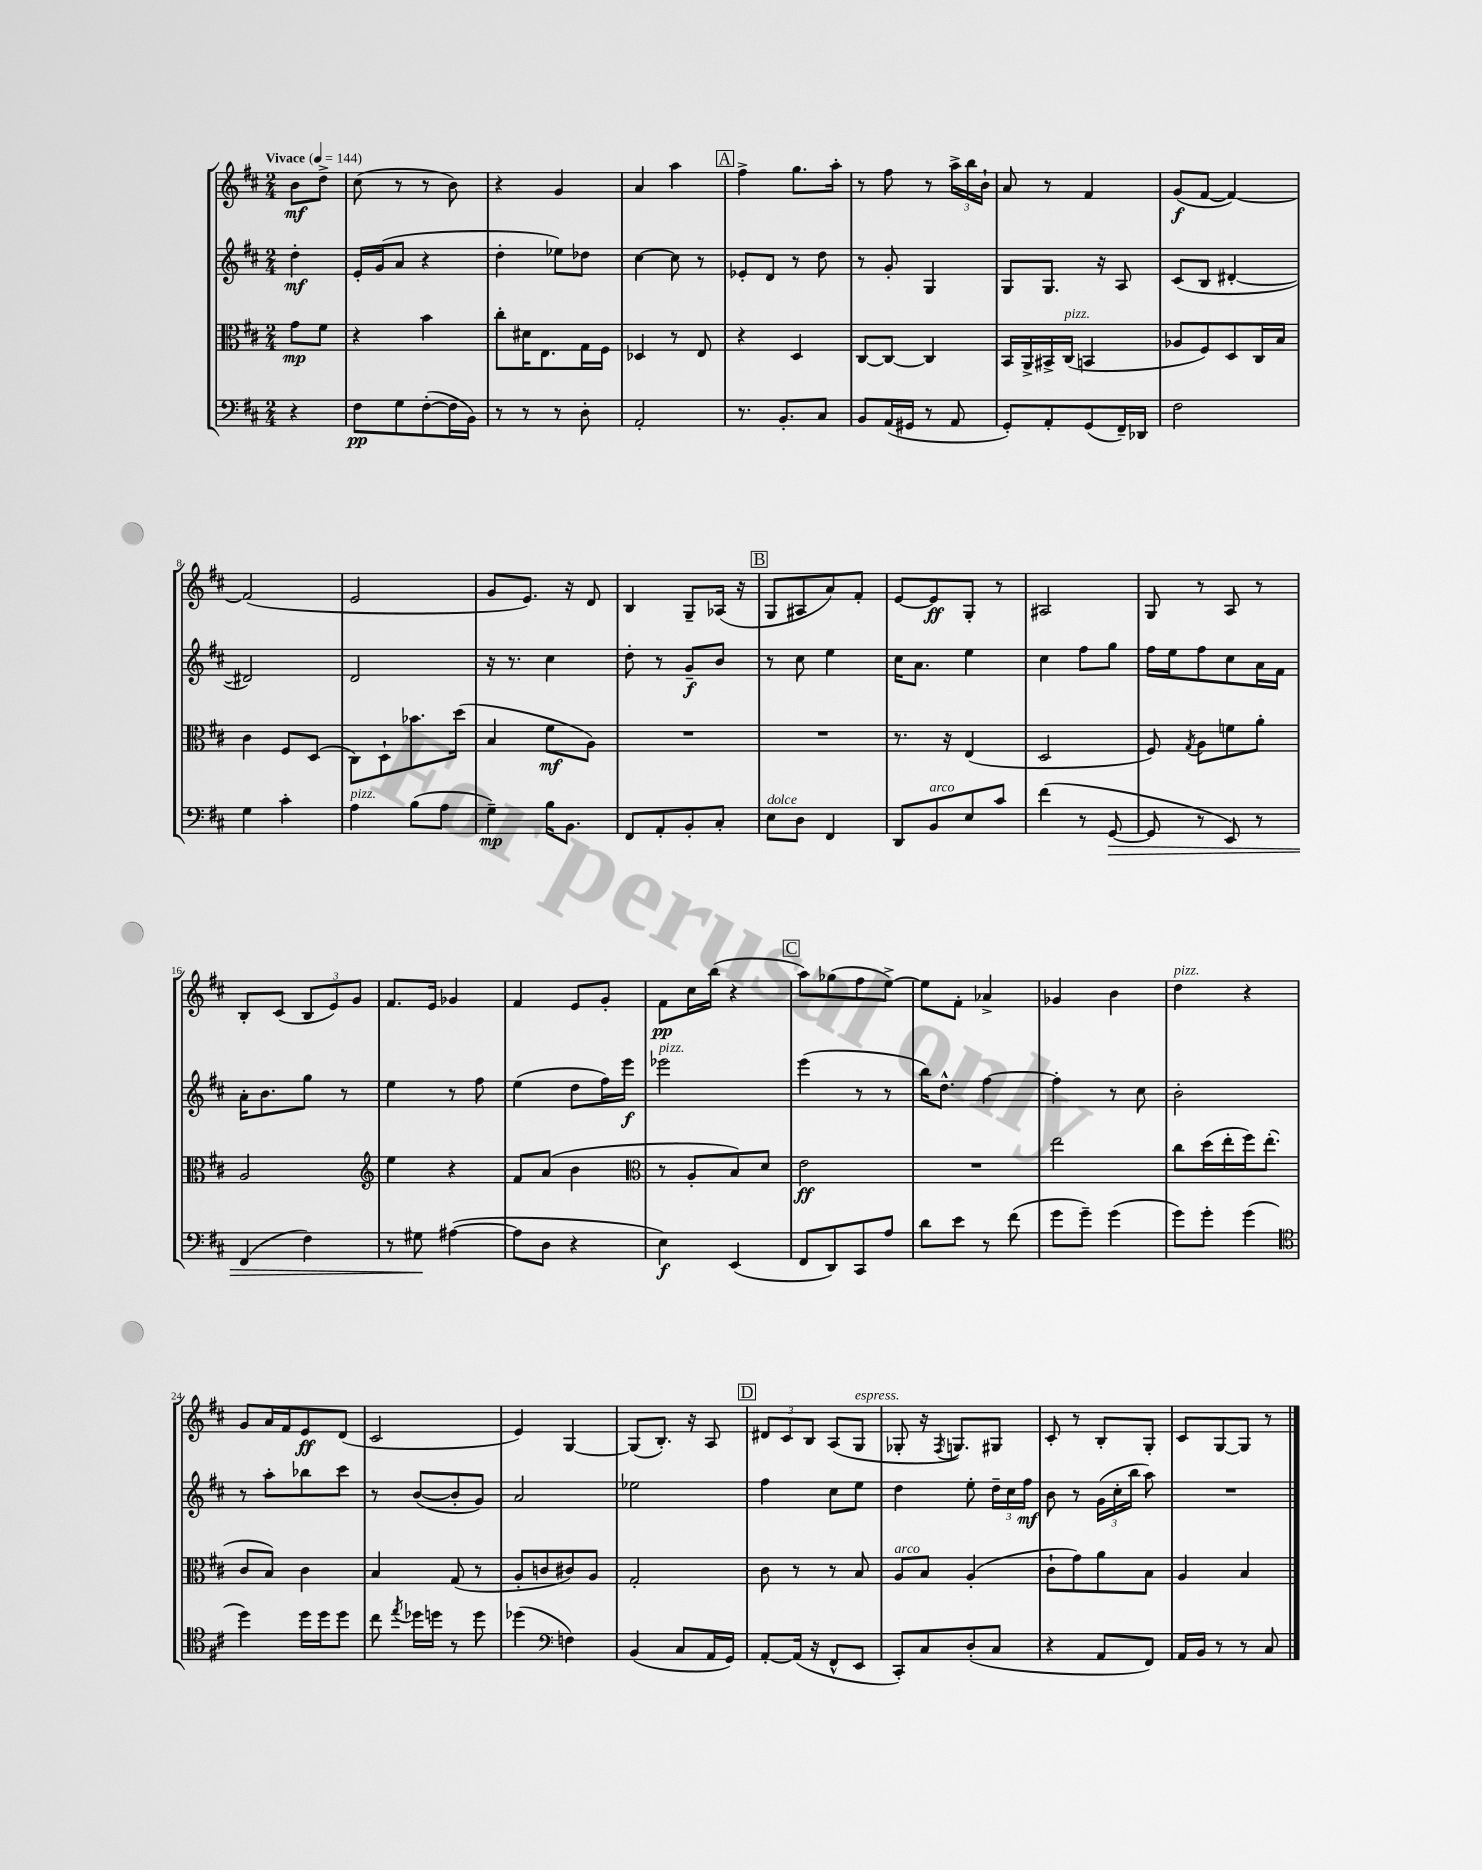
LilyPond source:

<<
\new StaffGroup <<
\new Staff = "s0" {
    \clef treble \key d \major \numericTimeSignature \time 2/4 \partial 4 \tempo "Vivace" 4 = 144
    \autoBeamOff b'8[\mf d''8]-> |
    cis''8( r8 r8 b'8) |
    r4 g'4 |
    a'4 a''4 |
    \mark \markup { \box "A" } fis''4-> g''8.[ a''16]-. |
    r8 fis''8 r8 \tuplet 3/2 { a''16[-> b''16 b'16]-! } |
    a'8 r8 fis'4 |
    g'8[\f( fis'8]~ fis'4~) |
    fis'2( |
    e'2 |
    g'8[ e'8.]) r16 d'8 |
    b4 g8[-- aes16]( r16 |
    \mark \markup { \box "B" } g8[ ais8 a'8) fis'8]-. |
    e'8[~ e'8\ff g8]-. r8 |
    ais2 |
    g8 r8 a8 r8 |
    b8[-. cis'8]( \tuplet 3/2 { b8[ e'8) g'8] } |
    fis'8.[ e'16] ges'4 |
    fis'4 e'8[ g'8]-. |
    fis'8[\pp cis''16 b''16]( r4 |
    \mark \markup { \box "C" } a''8[) ges''8( fis''8 e''8]~->) |
    e''8[ fis'8]-. aes'4-> |
    ges'4 b'4 |
    d''4^\markup { \italic "pizz." } r4 |
    g'8[ a'16 fis'16 e'8\ff d'8]( |
    cis'2 |
    e'4) g4~ |
    g8[( b8.]-.) r16 a8 |
    \mark \markup { \box "D" } \tuplet 3/2 { dis'8[ cis'8 b8] } a8[( g8]^\markup { \italic "espress." } |
    ges8-. r16 \acciaccatura { fis8 } g8.[) gis8] |
    cis'8-. r8 b8[-. g8]-. |
    cis'8[ g8~ g8] r8 \bar "|." |
}
\new Staff = "s1" {
    \clef treble \key d \major \numericTimeSignature \time 2/4 \partial 4
    \autoBeamOff d''4-.\mf |
    e'16[-. g'16( a'8] r4 |
    d''4-. ees''8[) des''8] |
    cis''4~ cis''8 r8 |
    \mark \markup { \box "A" } ees'8[-. d'8] r8 d''8 |
    r8 g'8-. g4 |
    g8[ g8.] r16 a8 |
    cis'8[( b8] dis'4~-. |
    dis'2) |
    d'2 |
    r16 r8. cis''4 |
    d''8-. r8 g'8[--\f b'8] |
    \mark \markup { \box "B" } r8 cis''8 e''4 |
    cis''16[ a'8.] e''4 |
    cis''4 fis''8[ g''8] |
    fis''16[ e''16 fis''8 cis''8 a'16 fis'16] |
    a'16[-. b'8. g''8] r8 |
    e''4 r8 fis''8 |
    e''4( d''8[ fis''16) e'''16]\f |
    ees'''2^\markup { \italic "pizz." } |
    \mark \markup { \box "C" } e'''4( r8 r8 |
    b''16[) d''8.]-^ fis''4~ |
    fis''4-. r8 cis''8 |
    b'2-. |
    r8 a''8[-. bes''8 cis'''8] |
    r8 b'8[~( b'8-. g'8]) |
    a'2 |
    ees''2 |
    \mark \markup { \box "D" } fis''4 cis''8[ e''8] |
    d''4 e''8-. \tuplet 3/2 { d''16[-- cis''16 fis''16]\mf } |
    b'8 r8 \tuplet 3/2 { g'16[( cis''16-. b''16] } a''8) |
    R2 \bar "|." |
}
\new Staff = "s2" {
    \clef alto \key d \major \numericTimeSignature \time 2/4 \partial 4
    \autoBeamOff g'8[\mp fis'8] |
    r4 b'4 |
    cis''8[-. dis'16 e8. g16 fis16] |
    des4 r8 e8 |
    \mark \markup { \box "A" } r4 d4 |
    cis8[~ cis8]~ cis4 |
    b,16[ a,16-> bis,16-> cis16]^\markup { \italic "pizz." }( b,4 |
    aes8[ fis8) d8 cis16 b16] |
    cis'4 fis8[ d8]( |
    cis8[) d8-! bes'8. d''16]( |
    b4 fis'8[\mf a8]) |
    R2 |
    \mark \markup { \box "B" } R2 |
    r8. r16 e4( |
    d2 |
    fis8) \acciaccatura { g8 } a8[ f'8 a'8]-. |
    a2 |
    \clef treble e''4 r4 |
    fis'8[ a'8]( b'4 |
    \clef alto r8 a8[-. b8) d'8] |
    \mark \markup { \box "C" } e'2\ff |
    R2 |
    e''2 |
    cis''8[ d''16( e''16-. fis''16) e''8.]-.( |
    cis'8[ b8]) cis'4 |
    b4 g8( r8 |
    a8[-. c'8 cis'8) a8] |
    g2-. |
    \mark \markup { \box "D" } cis'8 r8 r8 b8 |
    a8[^\markup { \italic "arco" } b8] a4-.( |
    cis'8[-! g'8) a'8 b8] |
    a4 b4 \bar "|." |
}
\new Staff = "s3" {
    \clef bass \key d \major \numericTimeSignature \time 2/4 \partial 4
    \autoBeamOff r4 |
    fis8[\pp g8 fis8~-.( fis16 b,16]) |
    r8 r8 r8 d8-. |
    a,2-. |
    \mark \markup { \box "A" } r8. b,8.[-. cis8] |
    b,8[ a,16( gis,16] r8 a,8 |
    g,8[-.) a,8-. g,8( fis,16--) des,16] |
    fis2 |
    g4 cis'4-. |
    a4^\markup { \italic "pizz." } b8[( a8] |
    g4--\mp) b16[ b,8.] |
    fis,8[ a,8-. b,8-. cis8]-. |
    \mark \markup { \box "B" } e8[^\markup { \italic "dolce" } d8] fis,4 |
    d,8[ b,8^\markup { \italic "arco" } e8 cis'8] |
    fis'4( r8 g,8~\> |
    g,8 r8 e,8) r8 |
    fis,4( fis4) |
    r8 gis8\! ais4~( |
    ais8[ d8] r4 |
    e4\f) e,4( |
    \mark \markup { \box "C" } fis,8[ d,8) cis,8 a8] |
    d'8[ e'8] r8 fis'8( |
    g'8[ g'8]--) g'4( |
    g'8[) g'8]-. g'4( |
    \clef tenor d''4) d''16[ d''16 d''8] |
    cis''8 \acciaccatura { e''8 } des''16[ d''16] r8 d''8 |
    des''4( \clef bass f4) |
    b,4( cis8[ a,16 g,16]) |
    \mark \markup { \box "D" } a,8[~-. a,16]( r16 fis,8[-^ e,8] |
    cis,8[-.) cis8 d8-.( cis8] |
    r4 a,8[ fis,8]) |
    a,16[ b,16] r8 r8 cis8 \bar "|." |
}
>>
>>
